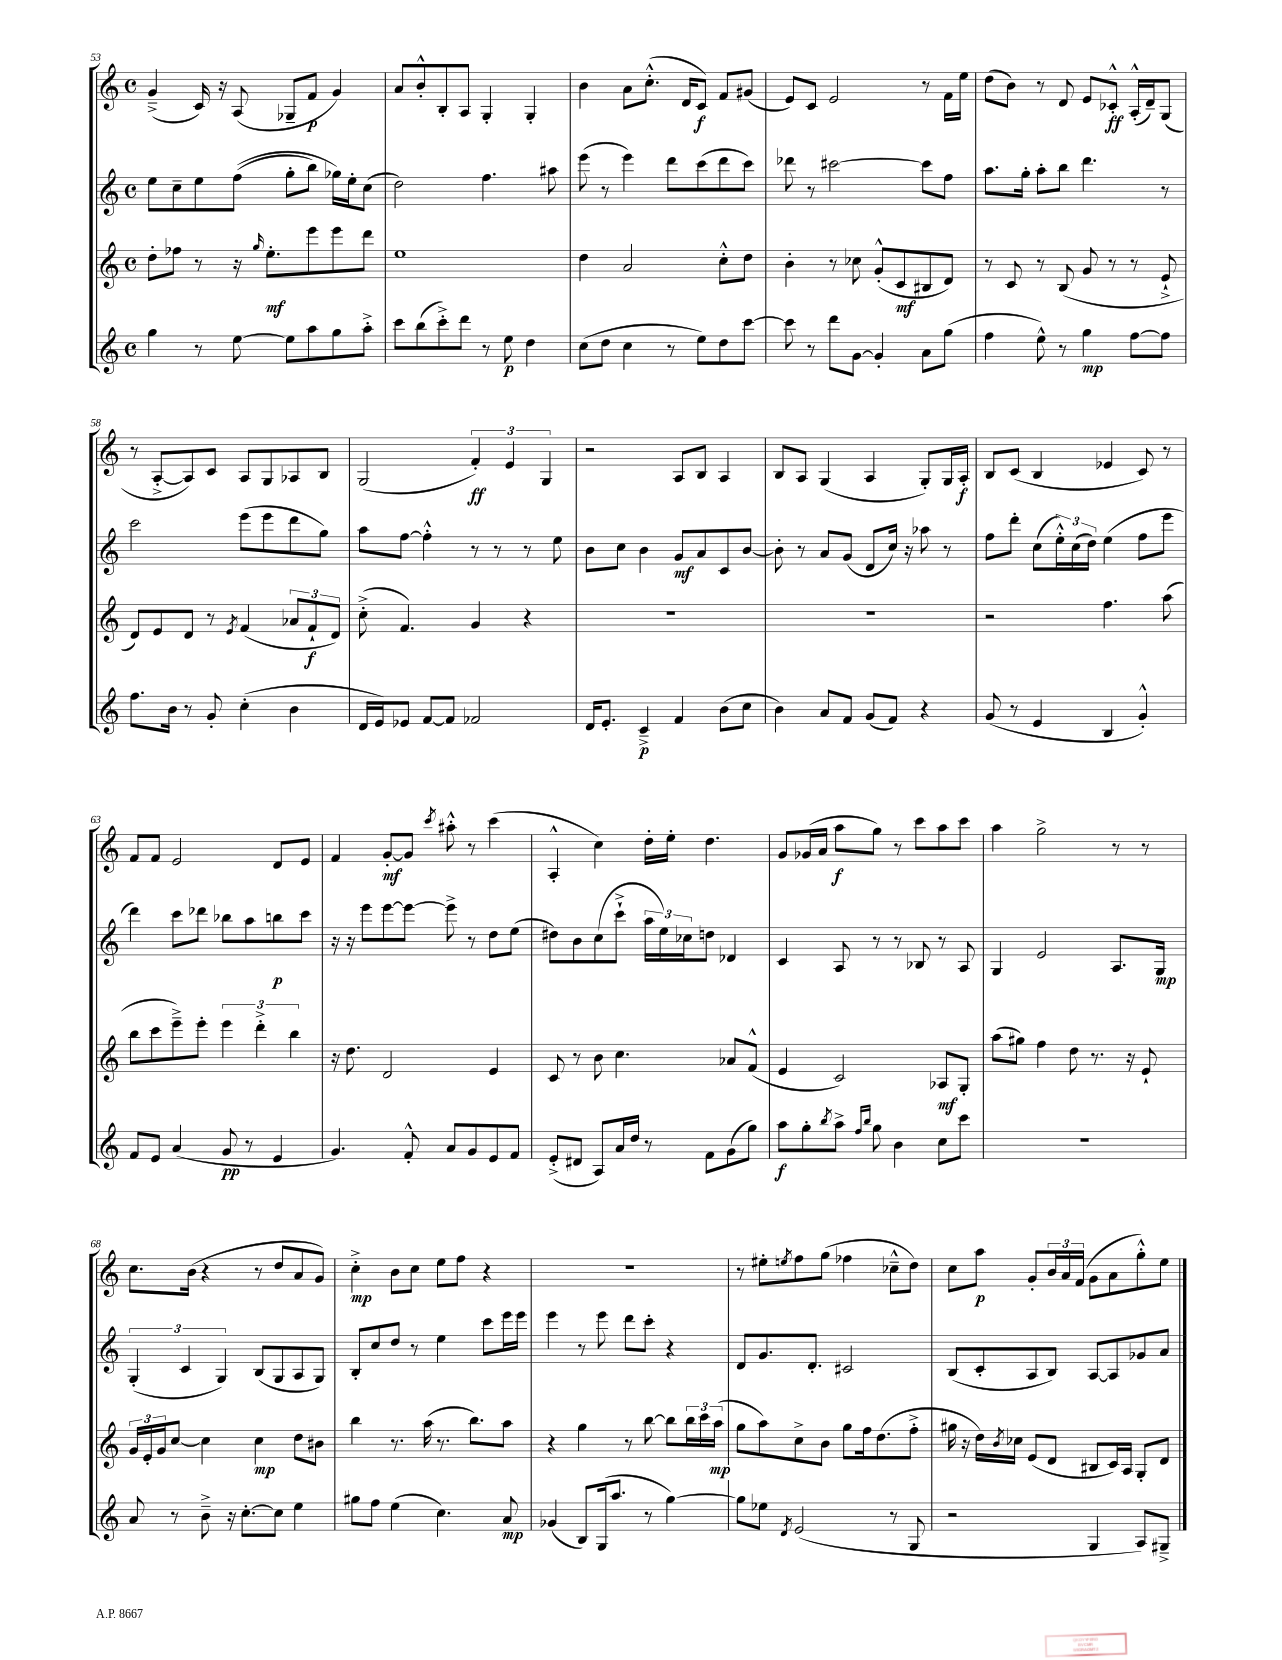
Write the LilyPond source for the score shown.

<<
\new StaffGroup <<
\new Staff = "s0" {
    \clef treble \key c \major \defaultTimeSignature \time 4/4
    g'4--->( c'16) r16 a8( ges8-- f'8\p g'4) |
    a'8 b'8-.-^ b8-. a8 g4-. g4-. |
    b'4 a'8 c''8.-.-^( d'16 c'8\f) f'8 gis'8( |
    e'8) c'8 e'2 r8 f'16 e''16 |
    d''8( b'8) r8 d'8 e'8 ces'8-.-^\ff a16-.-^( d'16--) g8( |
    r8 a8~-.-> a8) c'8 a8 g8 aes8 b8 |
    g2( \tuplet 3/2 { f'4-.\ff) e'4 g4 } |
    r2 a8 b8 a4 |
    b8 a8 g4( a4 g8-.) g16 a16-.\f |
    b8 c'8( b4 ees'4 c'8) r8 |
    f'8 f'8 e'2 d'8 e'8 |
    f'4 g'8~-.\mf g'8 \acciaccatura { c'''8 } ais''8-.-^ r8 c'''4( |
    a4-.-^ c''4) d''16-. e''16-. d''4. |
    g'8 ges'16( a'16 a''8\f g''8) r8 c'''8 a''8 c'''8 |
    a''4 g''2-> r8 r8 |
    c''8. b'16( r4 r8 d''8 a'8 g'8) |
    c''4-.->\mp b'8 c''8 e''8 f''8 r4 |
    R1 |
    r8 eis''8-. \acciaccatura { e''8 } f''8 g''8( fes''4 ces''8---^ d''8) |
    c''8 a''8\p g'8-. \tuplet 3/2 { b'16 a'16 f'16( } g'8 a'8 g''8-.-^) e''8 \bar "|." |
}
\new Staff = "s1" {
    \clef treble \key c \major \defaultTimeSignature \time 4/4
    e''8 c''8-- e''8 f''8(\( g''8-. b''8) ges''16\) e''16-. c''8( |
    d''2) f''4. ais''8 |
    e'''8( r8 e'''4) d'''8 c'''8( d'''8 c'''8) |
    des'''8 r8 cis'''2~ cis'''8 f''8 |
    a''8. g''16-. a''8-. b''8 d'''4. r8 |
    c'''2 e'''8( e'''8 d'''8 g''8) |
    a''8 f''8~ f''4-.-^ r8 r8 r8 e''8 |
    b'8 c''8 b'4 g'8\mf a'8 c'8 b'8~ |
    b'8-. r8 a'8 g'8( d'8 c''16) r16 aes''8 r8 |
    f''8 d'''8-. c''8( \tuplet 3/2 { e''16-.-^) c''16( d''16) } e''4( f''8 e'''8 |
    d'''4) c'''8 des'''8 bes''8 a''8 b''8\p c'''8 |
    r16 r16 e'''8 e'''8~ e'''8~ e'''8-> r8 d''8 e''8( |
    dis''8) b'8 c''8( c'''8-!-> \tuplet 3/2 { a''16 e''16) ces''16 } d''8 des'4 |
    c'4 a8 r8 r8 bes8 r8 a8 |
    g4 e'2 a8. g16\mp |
    \tuplet 3/2 { g4-.( c'4 g4) } b8( g8 a8 g8) |
    b8-. c''8 d''8 r8 e''4 c'''8 e'''16 e'''16 |
    e'''4 r8 e'''8 d'''8 c'''8-. r4 |
    d'8 g'8. d'8.-. cis'2 |
    b8( c'8-. a8 b8) a8~ a8 ges'8 a'8 \bar "|." |
}
\new Staff = "s2" {
    \clef treble \key c \major \defaultTimeSignature \time 4/4
    d''8-. fes''8 r8 r16 \grace { g''16 } e''8.-.\mf e'''8 e'''8 d'''8 |
    e''1 |
    d''4 a'2 c''8-.-^ d''8 |
    b'4-. r8 ces''8 g'8-.-^( c'8\mf bis8 d'8) |
    r8 c'8 r8 b8( g'8 r8 r8 e'8-!-> |
    d'8) e'8 d'8 r8 \acciaccatura { e'8 } f'4( \tuplet 3/2 { aes'8 f'8-!\f d'8) } |
    c''8-.->( f'4.) g'4 r4 |
    R1 |
    R1 |
    r2 f''4. a''8( |
    b''8 c'''8 e'''8--->) e'''8-. \tuplet 3/2 { e'''4 d'''4-.-> b''4 } |
    r16 d''8. d'2 e'4 |
    c'8 r8 b'8 c''4. aes'8 f'8-^( |
    e'4 c'2) aes8\mf g8-. |
    a''8( gis''8) f''4 d''8 r8. r16 e'8-! |
    \tuplet 3/2 { g'16 e'16-. g'16 } c''8~ c''4 c''4\mp d''8 bis'8 |
    b''4 r8. a''16( r8. b''8.) a''8 |
    r4 g''4 r8 b''8~ b''8 \tuplet 3/2 { b''16 c'''16 a''16\mp( } |
    g''8 a''8) c''8-> b'8 g''8 f''16 d''8.( f''8-.-> |
    gis''16 r16 d''16) \acciaccatura { b'8 } ces''16 e'8( d'8 bis8 c'16) a16 g8-. d'8 \bar "|." |
}
\new Staff = "s3" {
    \clef treble \key c \major \defaultTimeSignature \time 4/4
    g''4 r8 e''8~ e''8 a''8 g''8 a''8-.-> |
    c'''8 b''8( c'''8-.->) d'''8 r8 e''8\p d''4 |
    c''8( d''8 c''4 r8 e''8) d''8 c'''8~ |
    c'''8 r8 d'''8 g'8~ g'4-. a'8 g''8( |
    f''4 e''8-^) r8 g''4\mp f''8~ f''8 |
    f''8. b'16 r8 g'8-. c''4-.( b'4 |
    d'16 e'16) ees'8 f'8~ f'8 fes'2 |
    d'16 e'8.-. c'4--->\p f'4 b'8( c''8 |
    b'4) a'8 f'8 g'8( f'8) r4 |
    g'8( r8 e'4 b4 g'4-.-^) |
    f'8 e'8 a'4( g'8\pp r8 e'4 |
    g'4.) f'8-.-^ a'8 g'8 e'8 f'8 |
    e'8-.->( dis'8 a8) a'16 d''16 r8 f'8 g'8( g''8) |
    a''8\f g''8-. \acciaccatura { b''8 } a''8-> \grace { f''16 b''16 } g''8 b'4 c''8 c'''8 |
    R1 |
    a'8 r8 b'8---> r16 c''8.~-. c''8 e''4 |
    gis''8 f''8 e''4( c''4.) a'8\mp |
    ges'4( b8) g16( a''8. r8 g''4~) |
    g''8 ees''8 \acciaccatura { d'8 } e'2( r8 g8 |
    r2 g4 a8) gis8---> \bar "|." |
}
>>
>>
\layout { \context { \Score currentBarNumber = #53 } }
